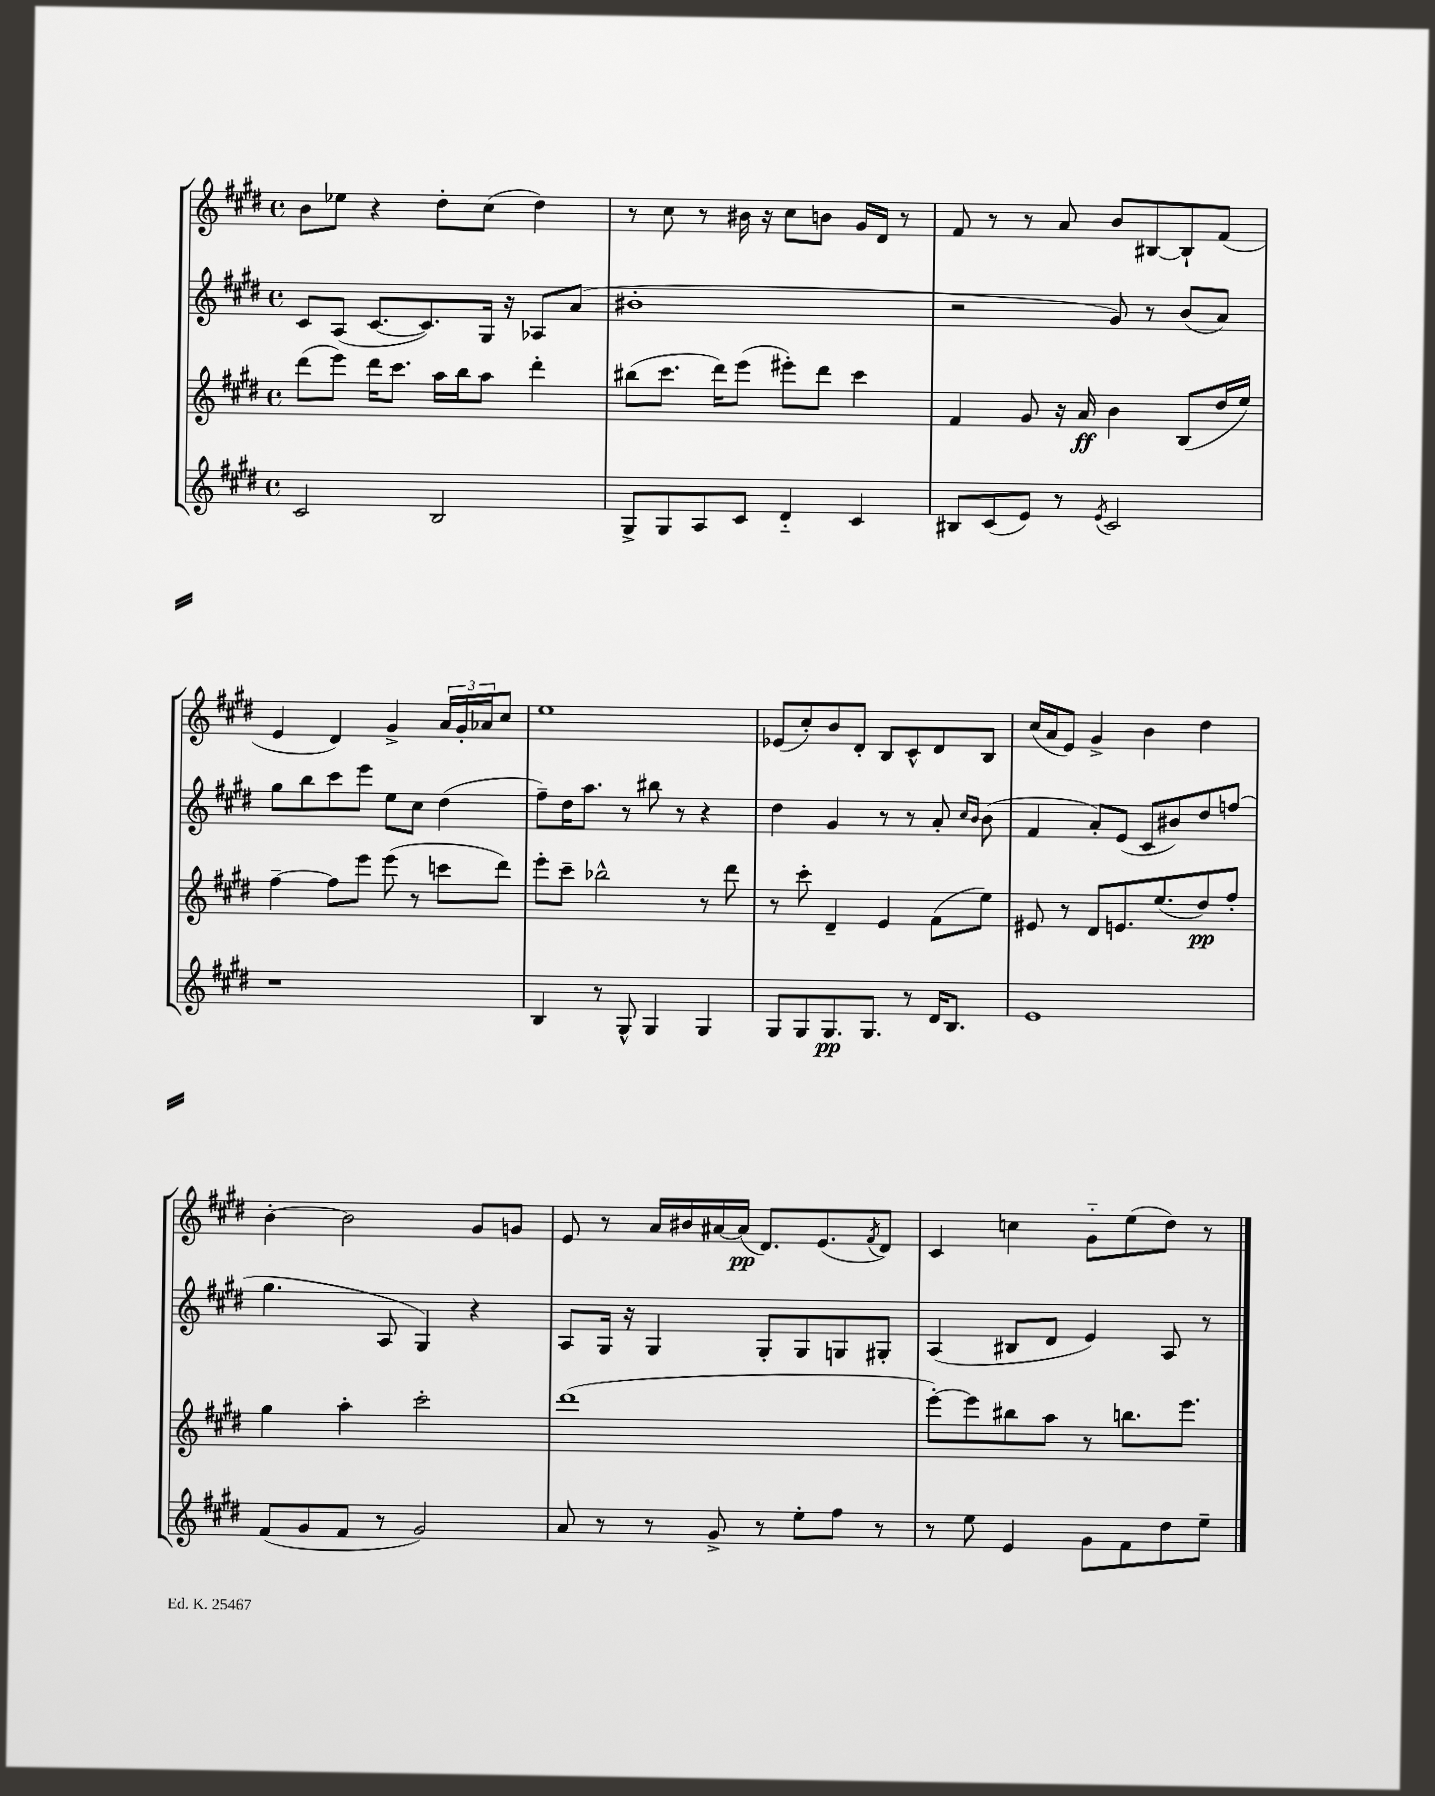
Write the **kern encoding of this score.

**kern	**dynam	**kern	**dynam	**kern	**kern	**dynam
*part4	*part4	*part3	*part3	*part2	*part1	*part1
*staff4	*staff4	*staff3	*staff3	*staff2	*staff1	*staff1
*clefG2	*	*clefG2	*	*clefG2	*clefG2	*
*k[f#c#g#d#]	*	*k[f#c#g#d#]	*	*k[f#c#g#d#]	*k[f#c#g#d#]	*
*M4/4	*	*M4/4	*	*M4/4	*M4/4	*
*met(c)	*	*met(c)	*	*met(c)	*met(c)	*
=30	=30	=30	=30	=30	=30	=30
2c#/	.	(8ddd#\L	.	8c#/L	8b\L	.
.	.	8eee\J)	.	(8A/J	8ee-X\J	.
.	.	16ddd#\KL	.	[8.c#/L	4r	.
.	.	8.ccc#\J	.	.	.	.
.	.	.	.	8.c#/])	.	.
2B/	.	16aa\LL	.	.	8dd#'\L	.
.	.	16bb\J	.	.	.	.
.	.	8aa\J	.	16G#/Jk	(8cc#\J	.
.	.	.	.	16r	.	.
.	.	4ddd#'\	.	8A-X/L	4dd#\)	.
.	.	.	.	(8a/J	.	.
=31	=31	=31	=31	=31	=31	=31
8G#^/L	.	(8bb#X\L	.	1b#X'	8r	.
8G#/	.	8.ccc#\J	.	.	8cc#\	.
8A/	.	.	.	.	8r	.
.	.	16ddd#\KL)	.	.	.	.
8c#/J	.	(8eee\J	.	.	16b#X\	.
.	.	.	.	.	16r	.
4d#/	.	8eee#X'\L)	.	.	8cc#\L	.
.	.	8ddd#\J	.	.	8bn\J	.
4c#/	.	4ccc#\	.	.	16g#/LL	.
.	.	.	.	.	16d#/JJ	.
.	.	.	.	.	8r	.
=32	=32	=32	=32	=32	=32	=32
8B#X/L	.	4f#/	.	2r	8f#/	.
(8c#/	.	.	.	.	8r	.
8e/J)	.	8g#/	.	.	8r	.
8r	.	16r	.	.	8a/	.
.	.	16a/	ff	.	.	.
8qe/	.	.	.	.	.	.
2c#/	.	4b\	.	8g#/)	8b/L	.
.	.	.	.	8r	[8B#X/	.
.	.	(8B/L	.	(8b/L	8B#`/]	.
.	.	16dd#/L	.	8a/J)	(8f#/J	.
.	.	16ee/JJ)	.	.	.	.
!!LO:LB:g=z
=33	=33	=33	=33	=33	=33	=33
1r	.	[4ff#~\	.	8gg#\L	4e/	.
.	.	.	.	8bb\	.	.
.	.	8ff#\L]	.	8ccc#\	4d#/)	.
.	.	8eee\J	.	8eee\J	.	.
.	.	(8eee\	.	8ee\L	4g#^/	.
.	.	8r	.	8cc#\J	.	.
.	.	8cccn\L	.	(4dd#\	24a/LL	.
.	.	.	.	.	24g#'/	.
.	.	.	.	.	24a-X/J	.
.	.	8ddd#\J)	.	.	8cc#/J	.
=34	=34	=34	=34	=34	=34	=34
4B/	.	8eee'\L	.	8ff#~\L)	1ee	.
.	.	8ccc#~\J	.	16dd#\K	.	.
.	.	.	.	8.aa\J	.	.
8r	.	2bb-X^^\	.	.	.	.
8G#^^/	.	.	.	8r	.	.
4G#/	.	.	.	8bb#X\	.	.
.	.	.	.	8r	.	.
4G#/	.	8r	.	4r	.	.
.	.	8ddd#\	.	.	.	.
=35	=35	=35	=35	=35	=35	=35
8G#/L	.	8r	.	4dd#\	(8e-X/L	.
8G#/	.	8ccc#'\	.	.	8cc#'/)	.
8.G#/	pp	4d#~/	.	4g#/	8b/	.
.	.	.	.	.	8d#'/J	.
8.G#/J	.	.	.	.	.	.
.	.	4e/	.	8r	8B/L	.
8r	.	.	.	8r	8c#^^/	.
16d#/KL	.	(8f#\L	.	8a'/	8d#/	.
8.B/J	.	.	.	.	.	.
.	.	.	.	16qqcc#/LL	.	.
.	.	.	.	16qqb/JJ	.	.
.	.	8ee\J)	.	(8b\	8B/J	.
=36	=36	=36	=36	=36	=36	=36
1e	.	8e#X/	.	4f#/	(16cc#/LL	.
.	.	.	.	.	16a/J	.
.	.	8r	.	.	8e/J)	.
.	.	8d#/L	.	8a'/L)	4g#^/	.
.	.	8.en/	.	(8e/J	.	.
.	.	.	.	8c#/L	4b\	.
.	.	(8.ee/	.	.	.	.
.	.	.	.	8b#X/)	.	.
.	.	8dd#/)	pp	8dd#/	4dd#\	.
.	.	8ff#'/J	.	(8ffn/J	.	.
!!LO:LB:g=z
=37	=37	=37	=37	=37	=37	=37
(8f#/L	.	4gg#\	.	4.gg#\	[4b'\	.
8g#/	.	.	.	.	.	.
8f#/J	.	4aa'\	.	.	2b\]	.
8r	.	.	.	8A/	.	.
2g#/)	.	2ccc#'\	.	4G#/)	.	.
.	.	.	.	4r	8g#/L	.
.	.	.	.	.	8gn/J	.
=38	=38	=38	=38	=38	=38	=38
8a/	.	(1ddd#	.	8A/L	8e/	.
8r	.	.	.	16G#/Jk	8r	.
.	.	.	.	16r	.	.
8r	.	.	.	4G#/	16a/LL	.
.	.	.	.	.	16b#X/	.
8g#^/	.	.	.	.	[16a#X/	.
.	.	.	.	.	(16a#/JJ]	pp
8r	.	.	.	8G#'/L	8.d#/L)	.
8ee'\L	.	.	.	8G#/	.	.
.	.	.	.	.	(8.e/	.
8ff#\J	.	.	.	8Gn/	.	.
.	.	.	.	.	8qf#/	.
8r	.	.	.	8G#X'/J	8d#/J)	.
=39	=39	=39	=39	=39	=39	=39
8r	.	[8eee'\L)	.	(4A/	4c#/	.
8ee\	.	8eee\]	.	.	.	.
4e/	.	8bb#X\	.	8B#X/L	4ccn\	.
.	.	8aa\J	.	8d#/J	.	.
8g#\L	.	8r	.	4e/)	8g#\L	.
8f#\	.	8.bbn\L	.	.	(8ee\	.
8dd#\	.	.	.	8A/	8dd#\J)	.
.	.	8.eee\J	.	.	.	.
8ee~\J	.	.	.	8r	8r	.
==	==	==	==	==	==	==
*-	*-	*-	*-	*-	*-	*-
